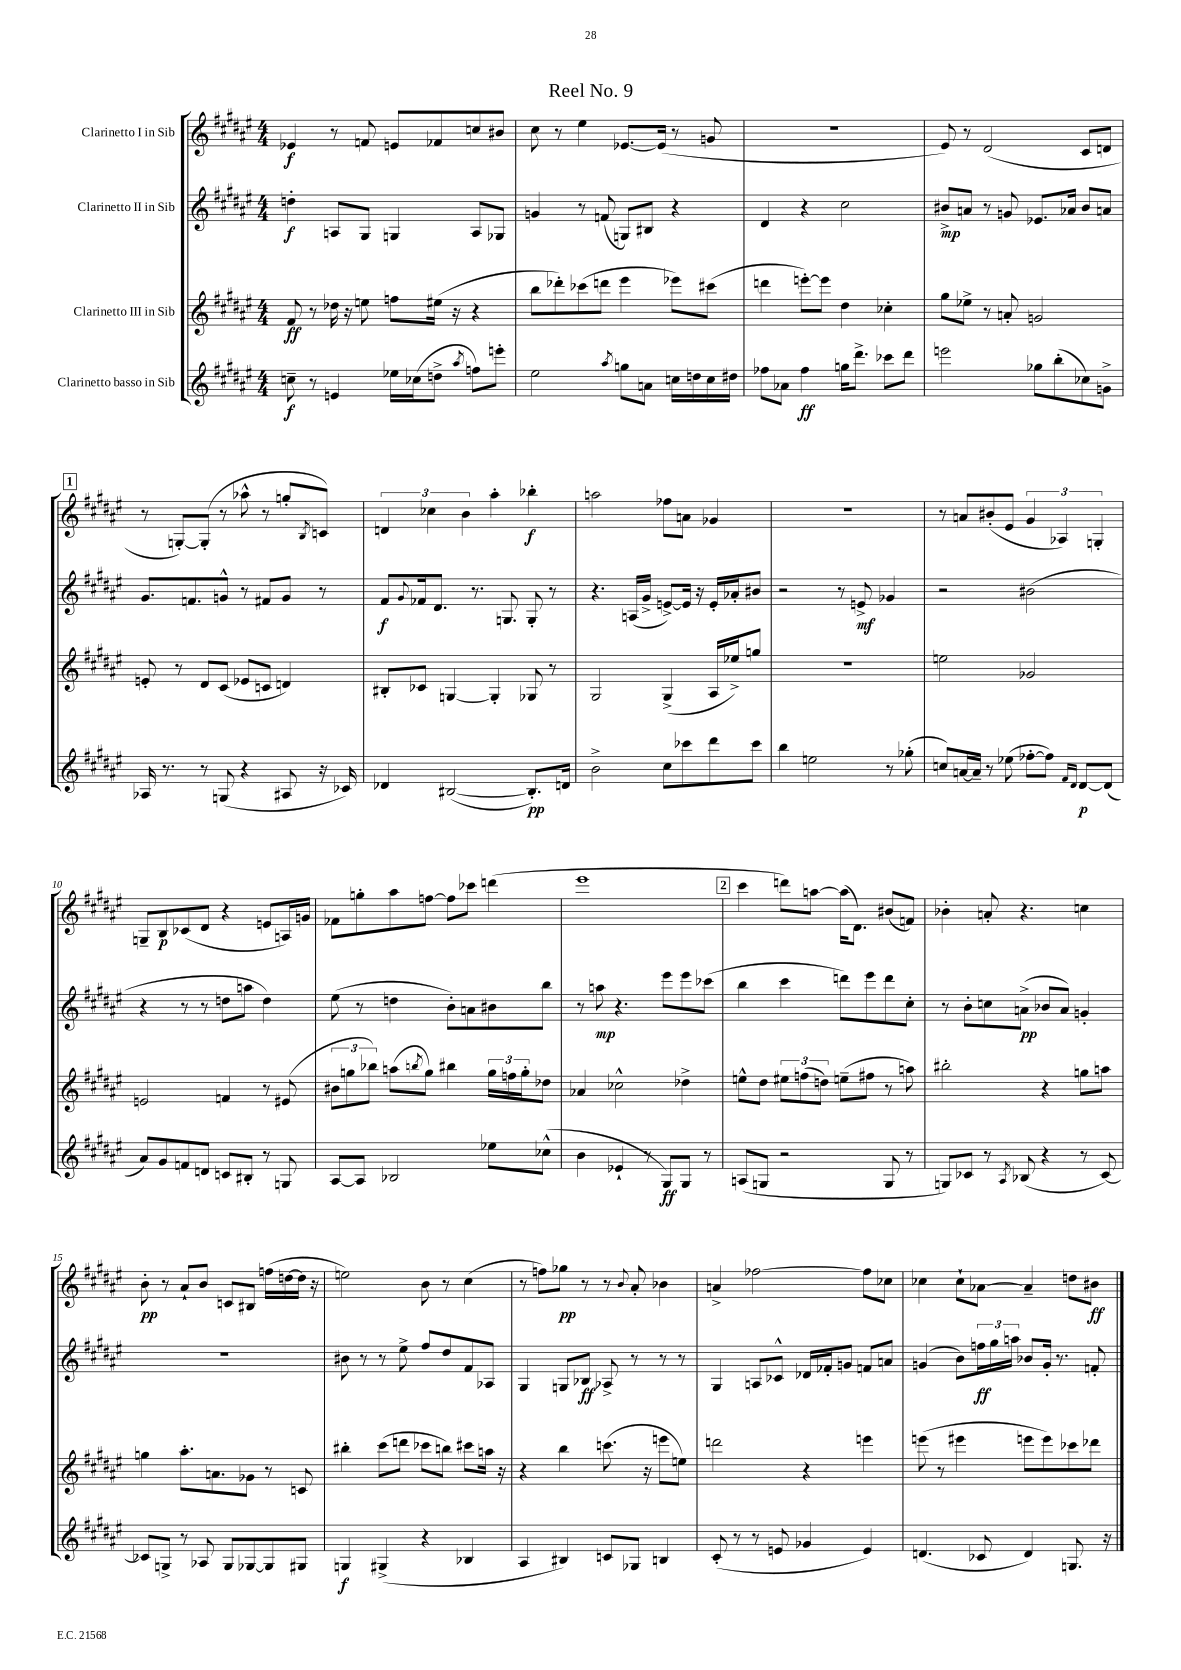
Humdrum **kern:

**kern	**kern	**kern	**kern
*staff4	*staff3	*staff2	*staff1
*clefG2	*clefG2	*clefG2	*clefG2
*k[f#c#g#d#a#e#]	*k[f#c#g#d#a#e#]	*k[f#c#g#d#a#e#]	*k[f#c#g#d#a#e#]
*M4/4	*M4/4	*M4/4	*M4/4
8cc~	8f#	4dd'	4e-
8r	8r	.	.
4e	16dd-	8A	8r
.	16r	.	.
.	8ee	8G#	8f
16ee-	8ff	4G	8e
(16cc-	.	.	.
8dd^	(16ee#	.	8f-
.	16r	.	.
8qaa#	.	.	.
8ff)	4r	8A	8cc
8eee'	.	8G-	8b#
=	=	=	=
2ee#	8bb	4g	8cc#
.	8ddd-')	.	8r
.	(8ccc-	8r	4ee#
.	8ddd	(8f	.
8qaa#	.	.	.
8gg	4eee#	8G)	[8.e-
8a	.	8B#	.
.	.	.	(16e-]
16cc	8eee-)	4r	8r
16dd	.	.	.
16cc	(8ccc#	.	8g
16dd#	.	.	.
=	=	=	=
8ff-	4ddd	4d#	1r
8a-	.	.	.
4ff-	[8eee')	4r	.
.	8eee]	.	.
16gg	4dd#	2cc#	.
8.ddd#^	.	.	.
8ccc-	4cc-'	.	.
8ddd#	.	.	.
=	=	=	=
2eee	8gg#	8b#^	8e#)
.	8ee-^	8a	8r
.	8r	8r	(2d#
.	8a'	8g	.
8gg-	2g	8.e-	.
(8bb'	.	.	.
.	.	16a-	.
8cc-)	.	8b#	8c#
8g^	.	8a	8d
=	=	=	=
16A-	8e'	8.g#	8r
8.r	.	.	.
.	8r	.	[8G')
.	.	8.f	.
8r	8d#	.	(8G']
(8G	(8c#	8g^^	8r
4r	8e-	8r	8aa-^^
.	8c	8f#	8r
8A#	4d)	8g	8gg'
.	.	.	8qB
16r	.	8r	8c)
16c-)	.	.	.
=	=	=	=
4d-	8B#'	8f#	6d
.	.	8qqg#	.
.	8c-	16f-	.
.	.	.	6cc-
.	.	8.d#	.
([2B#	[4G	.	.
.	.	.	6b
.	.	8.r	.
.	4G']	.	4aa#'
.	.	8.G	.
8.B#'])	8G-	8G'	4bb-'
.	8r	8r	.
16d	.	.	.
=	=	=	=
2b^	2G#	4.r	2aa
.	.	(16A	.
.	.	16g#^	.
8cc#	(4G#^	[8e^)	8ff-
8ccc-	.	16e]	8a
.	.	16r	.
8ddd#	16A#	16e'	4g-
.	16ee-^)	16a-'	.
8ccc-	8gg	8b#	.
=	=	=	=
4bb	1r	2r	1r
2ee	.	.	.
.	.	8r	.
.	.	8e^	.
8r	.	4g-	.
(8gg-'	.	.	.
=	=	=	=
8cc)	2ee	2r	8r
[16a	.	.	8a
16a~]	.	.	.
8r	.	.	(8b#'
(8ee-	.	.	8e#
[8ff-'	2g-	(2b#	6g#
8ff-])	.	.	.
.	.	.	6A-)
16qqf#	.	.	.
16qqd#	.	.	.
[8d#	.	.	.
.	.	.	6G'
(8d#]	.	.	.
=	=	=	=
8a#)	2e	4r	8G~
8g#	.	.	8B
8f	.	8r	(8c-
8d	.	8r	8d#
8c	4f	8dd	4r
8B#'	.	8aa	.
8r	8r	4dd)	8e
8G	(8e#	.	16A)
.	.	.	16g
=	=	=	=
[8A#	12b#	(8ee#	8f-
.	12gg	.	.
8A#]	.	8r	8gg'
.	12bb-)	.	.
2B-	(8aa	4dd	8aa#
.	8qbb	.	.
.	8gg)	.	[8ff
.	4bb#	8b')	8ff]
.	.	8a	8ccc-
8ee-	24gg	8b#	(4ddd
.	24ff	.	.
.	24gg'	.	.
(8cc-^^	8dd-	8bb	.
=	=	=	=
4b	4a-	8r	1eee#
.	.	8aa	.
4e-`	2cc-^^	4.r	.
8r	.	.	.
8G#)	.	8eee#	.
8G#	4dd-^	8eee#	.
8r	.	(8ccc-	.
=	=	=	=
(8A	8ee^^	4bb	4ccc#
8G	8dd#	.	.
2r	12ee#	4ccc#	8ddd)
.	(12ff	.	.
.	.	.	[8aa
.	12dd)	.	.
.	(8ee~	8ddd)	(16aa]
.	.	.	8.d#)
.	8ff#	8eee#	.
8G	8r	8ddd	(8b#
8r	8aa)	8cc#'	8f)
=	=	=	=
8G)	2bb#'	8r	4b-'
8c-	.	8b'	.
8r	.	8cc	8a'
8qA#	.	.	.
(8B-	.	(8a^	4.r
4r	4r	8b-	.
.	.	8a)	.
8r	8gg	4g'	4cc
[8c-)	8aa	.	.
=	=	=	=
8c-]	4gg	1r	8b'
8G^	.	.	8r
8r	8.aa#'	.	8a#`
8A-	.	.	8b
.	8.a	.	.
8G	.	.	8c
[8G-	8g-	.	8B#
8G-]	8r	.	(16ff
.	.	.	[16dd
8G#	8c	.	16dd]
.	.	.	16r
=	=	=	=
4G	4bb#'	8b#	2ee)
.	.	8r	.
(4G#^	(8ccc#	8r	.
.	8ddd	8ee#^	.
4r	8ccc-	8ff#	8b
.	8bb)	8dd#	8r
4B-	8ccc#	8f#	(4cc#
.	16aa	8A-	.
.	16r	.	.
=	=	=	=
4A#	4r	4G#	8r
.	.	.	8ff)
4B#)	4bb	8G	8gg-
.	.	8B-	8r
8c	(8.ccc	8A-^	8r
.	.	.	8qqb
8G-	.	8r	8a#'
.	16r	.	.
4B	8eee	8r	4b-
.	8ee)	8r	.
=	=	=	=
(8c#'	2ddd	4G#	4a^
8r	.	.	.
8r	.	8A	[2ff-
8e	.	8c-^^	.
4g-	4r	16d-	.
.	.	16f-'	.
.	.	8g	.
4e)	4eee	8f	8ff-]
.	.	8a	8cc-
=	=	=	=
(4.d	(8eee	(4g	4cc-
.	8r	.	.
.	4eee#	8b)	8cc-`
8c-	.	24ff	[8a-
.	.	24gg#	.
.	.	24aa	.
4d)	8eee	8b-	4a-~]
.	8eee)	16g'	.
.	.	8.r	.
8.G	8ccc-	.	8dd
.	8ddd-	8f'	8b#
16r	.	.	.
==	==	==	==
*-	*-	*-	*-
